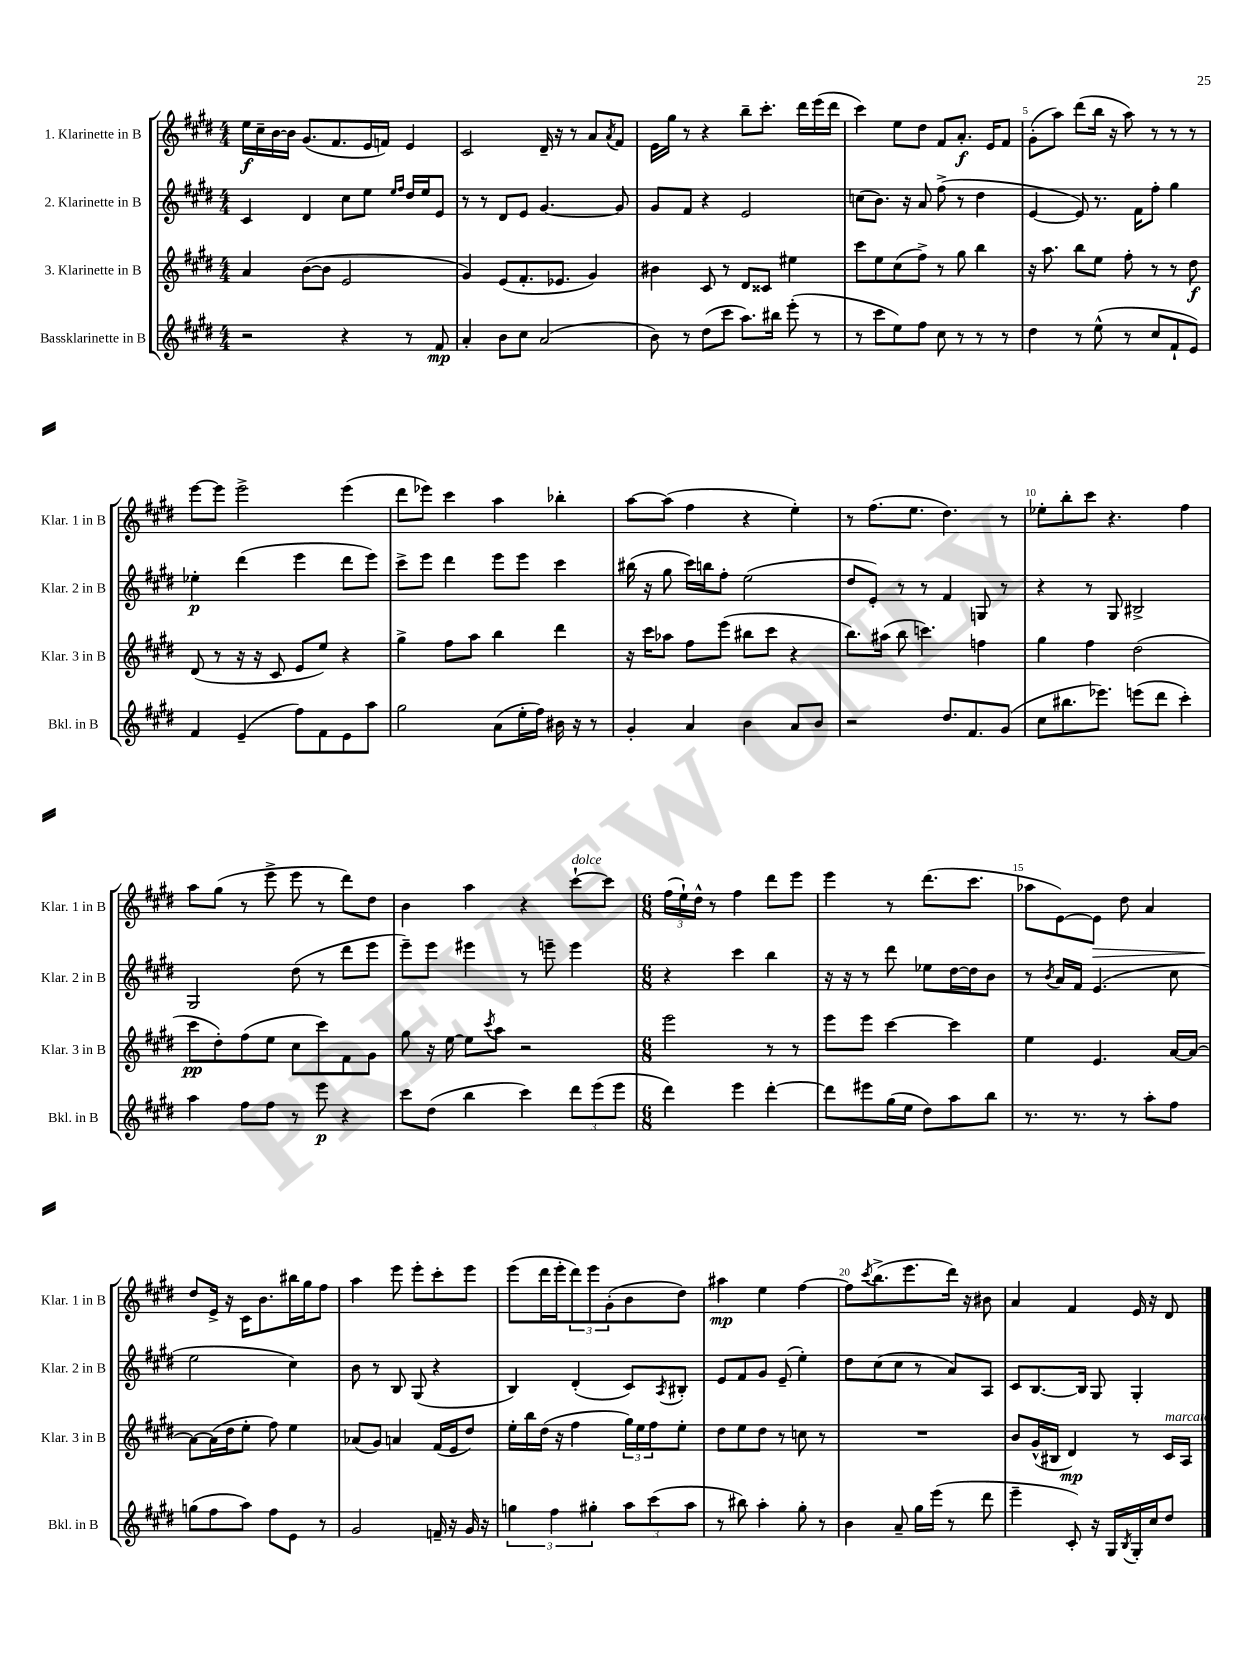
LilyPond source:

<<
\new StaffGroup <<
\new Staff = "s0" \with { instrumentName = "1. Klarinette in B" shortInstrumentName = "Klar. 1 in B" } {
    \clef treble \key e \major \numericTimeSignature \time 4/4
    e''16\f cis''16-- b'16~ b'16 gis'8.( fis'8. e'16 f'16) e'4 |
    cis'2 dis'16-- r16 r8 a'8 \acciaccatura { a'8 } fis'8 |
    e'16 gis''16 r8 r4 b''8-- cis'''8.-. dis'''16 e'''16( dis'''16 |
    cis'''4) e''8 dis''8 fis'8 a'8.-.\f e'16 fis'8 |
    gis'8-.( a''8) dis'''8( b''16 r16 a''8) r8 r8 r8 |
    e'''8~ e'''8 e'''2-> e'''4( |
    dis'''8 ees'''8) cis'''4 a''4 bes''4-. |
    a''8~ a''8( fis''4 r4 e''4-.) |
    r8 fis''8.( e''8. dis''4.) r8 |
    ees''8-. b''8-. cis'''8 r4. fis''4 |
    a''8 gis''8( r8 e'''8-> e'''8 r8 dis'''8) dis''8 |
    b'4 a''4 r4 cis'''8~-!^\markup { \italic "dolce" } cis'''8 |
    \numericTimeSignature \time 6/8 \tuplet 3/2 { fis''16( e''16-!) dis''16-^ } r8 fis''4 dis'''8 e'''8 |
    e'''4 r8 dis'''8.( cis'''8. |
    aes''8 e'8~) e'8\> dis''8 a'4 |
    dis''8\! e'16-> r16 cis'16 b'8. bis''16 gis''16 fis''8 |
    a''4 e'''8 e'''8-. cis'''8-. e'''8 |
    e'''8( dis'''16 e'''16-. \tuplet 3/2 { dis'''8) e'''8 gis'8-.( } b'8 dis''8) |
    ais''4\mp e''4 fis''4~ |
    fis''8 \acciaccatura { cis'''8 } b''8.->( e'''8. dis'''16) r16 bis'8 |
    a'4 fis'4 e'16 r16 dis'8 \bar "|." |
}
\new Staff = "s1" \with { instrumentName = "2. Klarinette in B" shortInstrumentName = "Klar. 2 in B" } {
    \clef treble \key e \major \numericTimeSignature \time 4/4
    cis'4 dis'4 cis''8 e''8 \grace { e''16 fis''16 } dis''16 e''16 e'8 |
    r8 r8 dis'8 e'8 gis'4.~ gis'8 |
    gis'8 fis'8 r4 e'2 |
    c''8( b'8.) r16 a'8 fis''8->( r8 dis''4 |
    e'4~ e'8) r8. fis'16 fis''8-. gis''4 |
    ees''4-.\p dis'''4( e'''4 dis'''8 e'''8) |
    cis'''8-> e'''8 dis'''4 e'''8 e'''8 cis'''4 |
    bis''16( r16 gis''8 cis'''16) b''16 fis''8-. e''2( |
    dis''8 e'8-.) r8 r8 fis'4 g8 r8 |
    r4 r8 gis8 bis2-> |
    gis2 dis''8( r8 dis'''8 e'''8 |
    e'''8--) e'''8 eis'''4 r8 e'''8-- e'''4 |
    \numericTimeSignature \time 6/8 r4 cis'''4 b''4 |
    r16 r16 r8 dis'''8 ees''8 dis''16~ dis''16 b'8 |
    r8 \acciaccatura { b'8 } a'16 fis'16 e'4.( cis''8 |
    e''2 cis''4) |
    b'8 r8 b8 gis8( r4 |
    b4) dis'4-.( cis'8) \acciaccatura { a8 } bis8-. |
    e'8 fis'8 gis'8 e'8--( e''4-.) |
    dis''8 cis''8( cis''8 r8 a'8) a8 |
    cis'8 b8.~ b16 gis8 gis4-. \bar "|." |
}
\new Staff = "s2" \with { instrumentName = "3. Klarinette in B" shortInstrumentName = "Klar. 3 in B" } {
    \clef treble \key e \major \numericTimeSignature \time 4/4
    a'4 b'8~( b'8 e'2 |
    gis'4) e'8( fis'8.-. ees'8. gis'4) |
    bis'4 cis'8 r8 dis'8 cisis'8 eis''4 |
    cis'''8 e''8 cis''8( fis''8->) r8 gis''8 b''4 |
    r16 a''8. b''8 e''8 fis''8-. r8 r8 dis''8\f |
    dis'8( r8 r16 r16 cis'8 e'8 e''8) r4 |
    gis''4-> fis''8 a''8 b''4 dis'''4 |
    r16 cis'''16 aes''8 fis''8 e'''8( bis''8 cis'''8 r4 |
    b''8.) ais''16( b''8 c'''4.) f''4 |
    gis''4 fis''4 dis''2( |
    cis'''8\pp dis''8-.) fis''8( e''8 cis''8 cis'''8) fis'8 gis'8 |
    gis''8 r16 e''16~ e''8 \acciaccatura { cis'''8 } a''8 r2 |
    \numericTimeSignature \time 6/8 e'''2 r8 r8 |
    e'''8 e'''8 cis'''4~ cis'''4 |
    e''4 e'4. a'16~ a'16~ |
    a'8~ a'16( dis''16 e''8-. fis''8) e''4 |
    aes'8( gis'8) a'4 fis'16( e'16 dis''8) |
    e''16-. b''16 dis''16( r16 fis''4 \tuplet 3/2 { gis''16) e''16 fis''16 } e''8-. |
    dis''8 e''8 dis''8 r8 c''8 r8 |
    R2. |
    b'8 gis'16-^( bis16 dis'4\mp) r8 cis'16^\markup { \italic "marcato" } a16 \bar "|." |
}
\new Staff = "s3" \with { instrumentName = "Bassklarinette in B" shortInstrumentName = "Bkl. in B" } {
    \clef treble \key e \major \numericTimeSignature \time 4/4
    r2 r4 r8 fis'8\mp |
    a'4-. b'8 cis''8 a'2( |
    b'8) r8 dis''8( cis'''8 a''8.) bis''16 e'''8-.( r8 |
    r8 cis'''8 e''8) fis''8 cis''8 r8 r8 r8 |
    dis''4 r8 e''8-^( r8 cis''8 fis'8-! e'8) |
    fis'4 e'4--( fis''8) fis'8 e'8 a''8 |
    gis''2 a'8( e''16-. fis''16) bis'16 r16 r8 |
    gis'4-. a'4 b'4 a'8 b'8 |
    r2 dis''8. fis'8. gis'8( |
    cis''8 bis''8. ees'''8.) e'''8( dis'''8 cis'''4-.) |
    a''4 fis''8 fis''8 r8 e'''8\p r4 |
    cis'''8 dis''8( b''4 cis'''4) \tuplet 3/2 { dis'''8 e'''8( e'''8 } |
    \numericTimeSignature \time 6/8 dis'''4) e'''4 dis'''4~-. |
    dis'''8 eis'''8 gis''16( e''16 dis''8) a''8 b''8 |
    r8. r8. r8 a''8-. fis''8 |
    g''8( fis''8 a''8) fis''8 e'8 r8 |
    gis'2 f'16-- r16 gis'16 r16 |
    \tuplet 3/2 { g''4 fis''4 gis''4-. } \tuplet 3/2 { a''8 cis'''8( a''8 } |
    r8 bis''8) a''4-. gis''8-. r8 |
    b'4 a'8-- gis''16 e'''16( r8 dis'''8 |
    e'''4-- cis'8-.) r16 gis16 \acciaccatura { b8 } gis16-. cis''16 dis''8 \bar "|." |
}
>>
>>
\layout { \context { \Score \override BarNumber.break-visibility = ##(#f #t #t) barNumberVisibility = #(every-nth-bar-number-visible 5) } }
